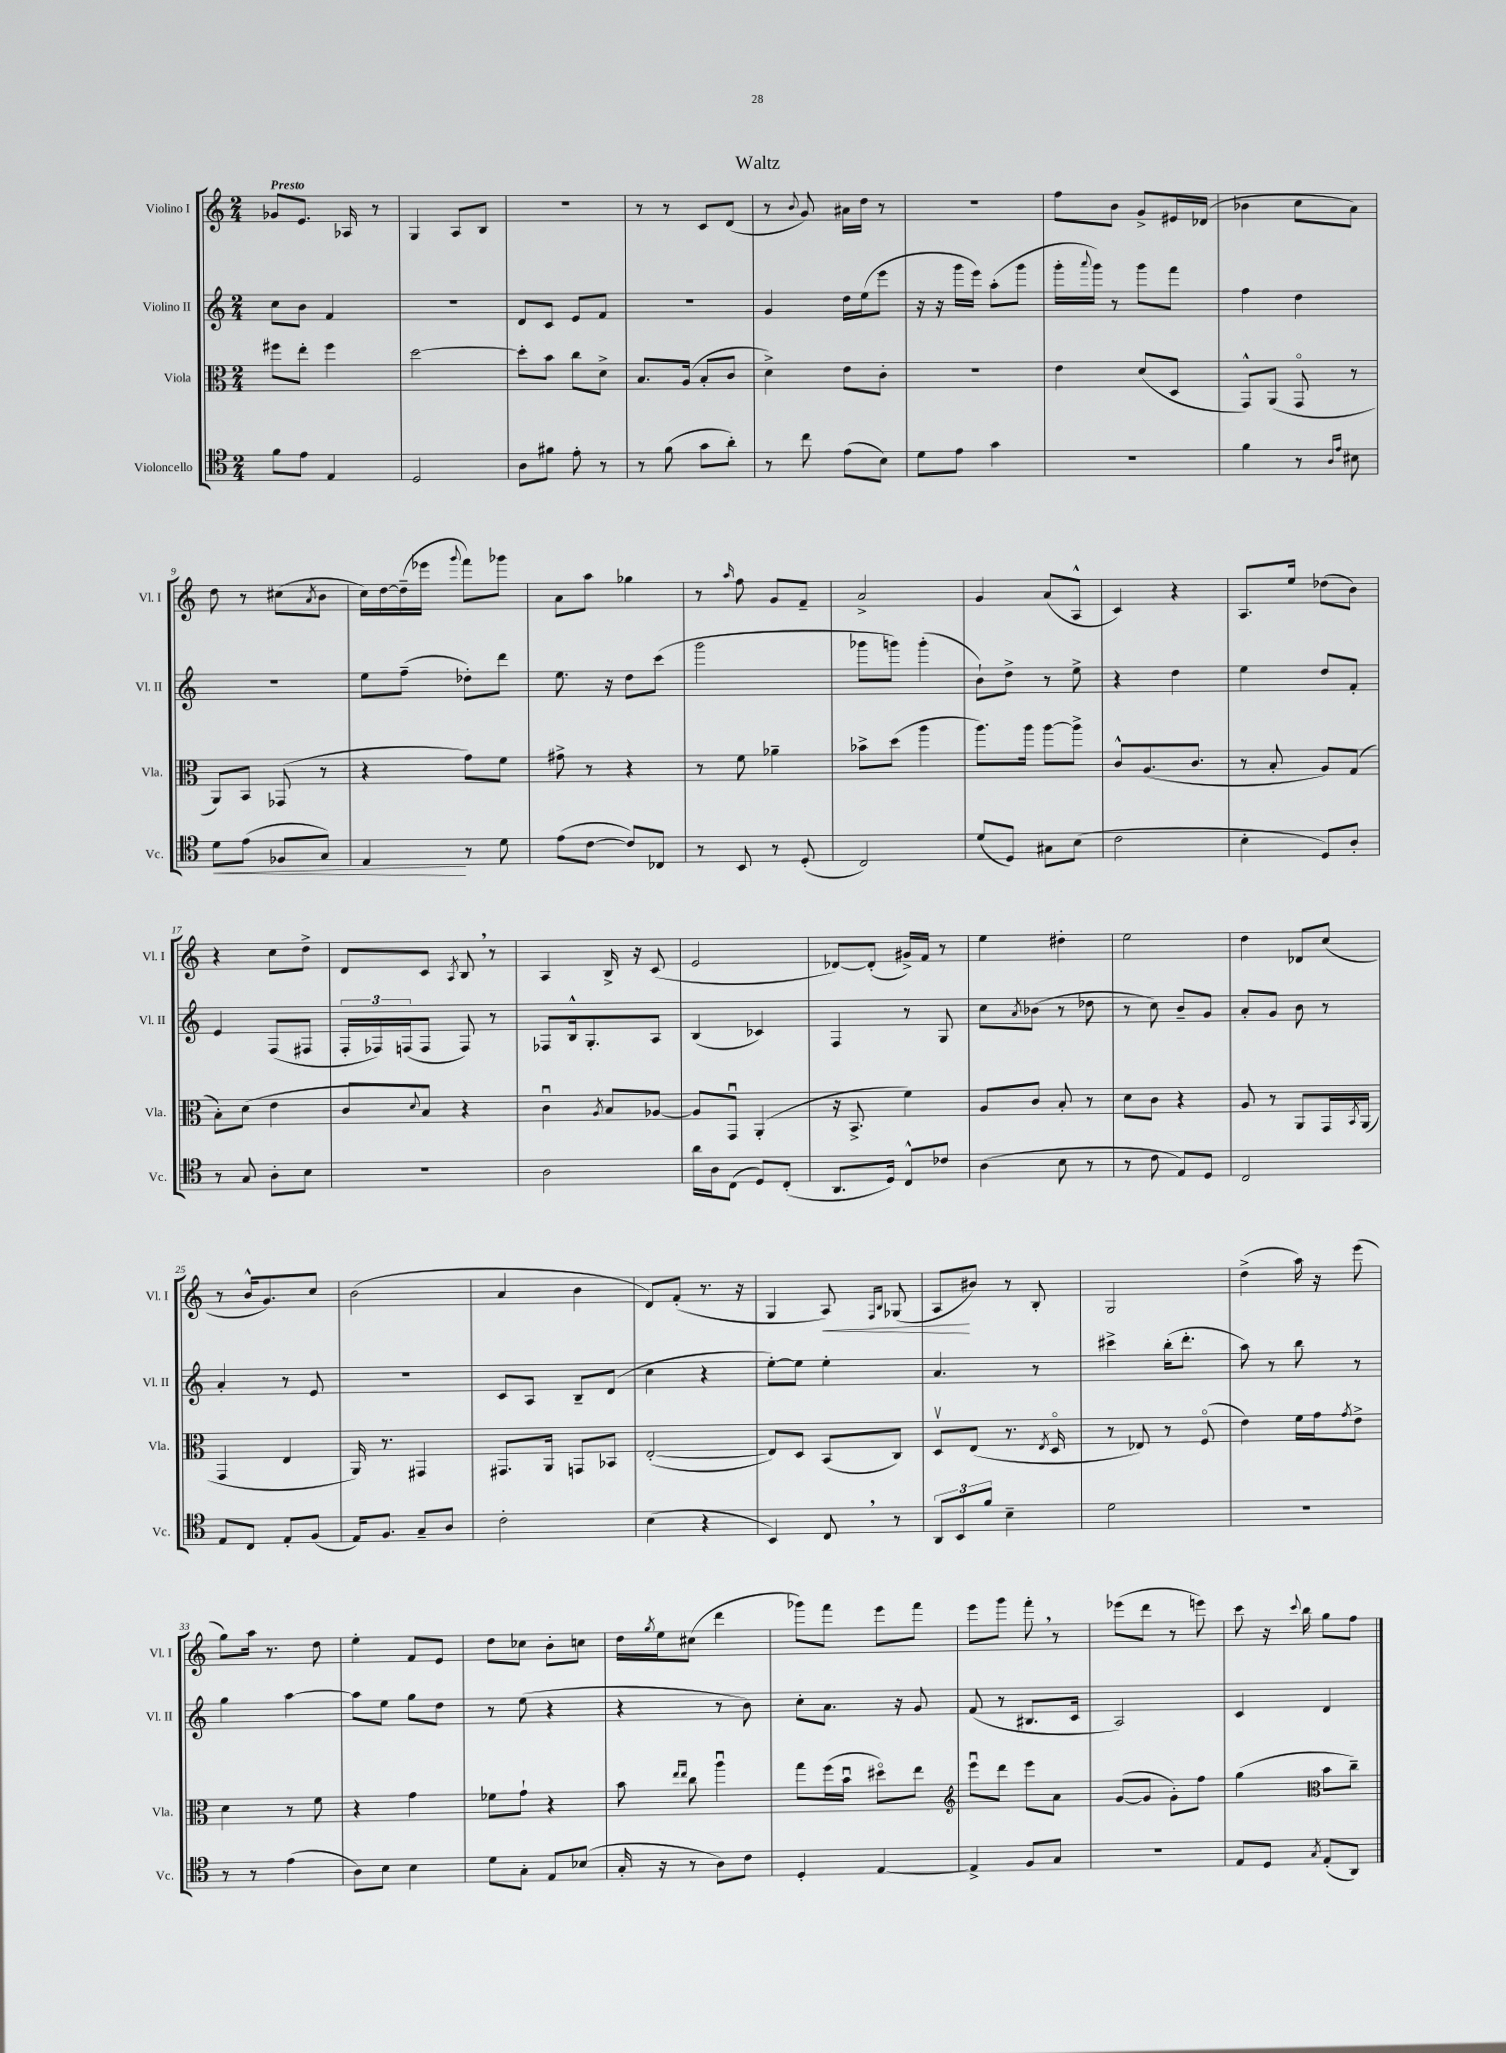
\header { title = "Waltz" }
<<
\new StaffGroup <<
\new Staff = "s0" \with { instrumentName = "Violino I" shortInstrumentName = "Vl. I" } {
    \clef treble \key c \major \numericTimeSignature \time 2/4 \tempo "Presto"
    ges'8 e'8. aes16 r8 |
    g4 a8 b8 |
    r2 |
    r8 r8 c'8 d'8( |
    r8 \appoggiatura { b'8 } g'8) ais'16 d''16 r8 |
    r2 |
    f''8 b'8 g'8-> eis'16 des'16( |
    bes'4 c''8 a'8) |
    d''8 r8 cis''8( \acciaccatura { a'8 } b'8 |
    c''16) d''16~ d''16--( ees'''16 \appoggiatura { g'''8 } f'''8) ges'''8 |
    a'8 a''8 ges''4 |
    r8 \grace { a''16 } f''8 g'8 f'8-- |
    a'2-> |
    g'4 a'8( a8-^ |
    c'4) r4 |
    a8. e''16 des''8( b'8) |
    r4 c''8 d''8-> |
    d'8 c'8 \acciaccatura { a8 } b8 \breathe r8 |
    a4 b16-> r16 c'8( |
    e'2 |
    des'8~) des'8-.( gis'16->) f'16 r8 |
    e''4 dis''4-. |
    e''2 |
    d''4 des'8 c''8( |
    r8 b'16-^ g'8.) c''8 |
    b'2( |
    a'4 b'4 |
    d'8) f'8-.( r8. r16 |
    g4 a8\<) \grace { f16 b16 } ges8( |
    a8\! bis'8) r8 b8-. |
    g2 |
    d''4->( a''16) r16 e'''8( |
    g''8) a''16 r8. d''8 |
    e''4-. f'8 e'8 |
    d''8 ces''8 b'8-. c''8 |
    d''16 \acciaccatura { g''8 } e''16 cis''8( d'''4 |
    ges'''8) f'''8 e'''8 f'''8 |
    e'''8 g'''8 f'''8-. \breathe r8 |
    ees'''8( d'''8 r8 e'''8) |
    c'''8 r16 \appoggiatura { c'''8 } b''16 g''8 f''8 \bar "|." |
}
\new Staff = "s1" \with { instrumentName = "Violino II" shortInstrumentName = "Vl. II" } {
    \clef treble \key c \major \numericTimeSignature \time 2/4
    c''8 b'8 f'4 |
    r2 |
    d'8 c'8 e'8 f'8 |
    R2 |
    g'4 d''16 e''16( e'''8 |
    r16 r16 g'''16 e'''16) a''8-.( g'''8 |
    g'''16-. \appoggiatura { a'''8 } g'''16) r8 g'''8 f'''8 |
    f''4 d''4 |
    R2 |
    e''8 f''8--( des''8-.) d'''8 |
    e''8. r16 d''8 c'''8( |
    g'''2 |
    ges'''8 g'''8) g'''4-.( |
    b'8-!) d''8-> r8 e''8-> |
    r4 d''4 |
    e''4 d''8 f'8-. |
    e'4 f8( fis8 |
    \tuplet 3/2 { f16-. fes16) f16( } f8 f8) r8 |
    fes8 b16-^ g8.-. a8 |
    b4( ces'4) |
    f4 r8 g8 |
    c''8 \acciaccatura { a'8 } bes'8( r8 des''8 |
    r8 c''8) b'8-- g'8 |
    a'8-. g'8 b'8 r8 |
    a'4-. r8 e'8 |
    R2 |
    c'8 a8 b8-- d'8( |
    c''4 r4 |
    e''8~-.) e''8 e''4-. |
    a'4. r8 |
    cis'''4-> b''16-.( d'''8.-. |
    a''8) r8 b''8 r8 |
    g''4 a''4~ |
    a''8 e''8 g''8 d''8 |
    r8 e''8( r4 |
    r4 r8 b'8) |
    c''8-. a'8. r16 g'8 |
    f'8( r8 bis8. c'16 |
    a2) |
    c'4 d'4 \bar "|." |
}
\new Staff = "s2" \with { instrumentName = "Viola" shortInstrumentName = "Vla." } {
    \clef alto \key c \major \numericTimeSignature \time 2/4
    fis''8 e''8-. fis''4 |
    d''2~ |
    d''8-. b'8 c''8 d'8-> |
    b8. a16( b8-. c'8 |
    d'4->) e'8 c'8-. |
    r2 |
    e'4 d'8( d8 |
    g,8-^) a,8( g,8\flageolet r8 |
    a,8) b,8 ges,8( r8 |
    r4 g'8) f'8 |
    gis'8-> r8 r4 |
    r8 f'8 aes'4-- |
    bes'8-> d''8( a''4 |
    a''8.) a''16 a''8~ a''8-> |
    c'8-^ a8.( c'8. |
    r8 b8-. a8) g8( |
    b8-.) d'8( e'4 |
    c'8 \appoggiatura { d'8 } b8) r4 |
    c'4\downbow \acciaccatura { a8 } b8 aes8~ |
    aes8 g,8\downbow a,4-.( |
    r16 b,8.-> f'4) |
    a8 c'8 b8-. r8 |
    d'8 c'8 r4 |
    a8 r8 a,8 g,16 \acciaccatura { b,8 } a,16( |
    g,4 e4 |
    a,16) r8. gis,4 |
    gis,8. a,16 g,8 bes,8 |
    e2~-.( |
    e8) d8 b,8( c8) |
    d8\upbow e8( r8. \acciaccatura { e8 } d16\flageolet |
    r8 ees8) r8 f8\flageolet( |
    e'4) f'16 g'16 \acciaccatura { g'8 } e'8-> |
    d'4 r8 f'8 |
    r4 g'4 |
    fes'8 g'8-! r4 |
    b'8 \grace { e''16 e''16 } c''8 a''4\downbow |
    g''8 f''16( b'16\downbow dis''8\flageolet) e''8 |
    \clef treble e'''8\downbow d'''8 e'''8 a'8 |
    g'8~( g'8 g'8-.) f''8 |
    g''4( \clef alto b'8 c''8--) \bar "|." |
}
\new Staff = "s3" \with { instrumentName = "Violoncello" shortInstrumentName = "Vc." } {
    \clef tenor \key c \major \numericTimeSignature \time 2/4
    f'8 e'8 e4 |
    d2 |
    a8 fis'8 e'8-. r8 |
    r8 f'8( g'8 a'8-.) |
    r8 c''8 e'8( b8) |
    d'8 e'8 g'4 |
    R2 |
    f'4 r8 \grace { a16 e'16 } bis8 |
    d'8\< e'8( fes8 g8) |
    e4\! r8 d'8 |
    e'8( c'8~ c'8) ces8 |
    r8 b,8 r8 d8-.( |
    c2) |
    d'8( d8) gis8 b8( |
    c'2 |
    b4-. d8) a8-. |
    r8 g8 a8-. b8 |
    R2 |
    a2 |
    a'16 a16 c8( d8) c8-.( |
    a,8. d16) c8-^ ces'8 |
    a4( b8 r8 |
    r8 c'8 e8) d8 |
    c2 |
    e8 c8 e8-. f8( |
    e16) f8. g8-- a8 |
    c'2-. |
    b4( r4 |
    b,4) c8 \breathe r8 |
    \tuplet 3/2 { a,8 b,8 f'8 } b4-- |
    d'2 |
    R2 |
    r8 r8 e'4( |
    a8) b8 b4 |
    d'8 g8-. e8 bes8( |
    g16-. r16 r8 a8) c'8 |
    d4-. e4~ |
    e4-> f8 g8 |
    r2 |
    e8 d8 \acciaccatura { g8 } e8-.( a,8) \bar "|." |
}
>>
>>
